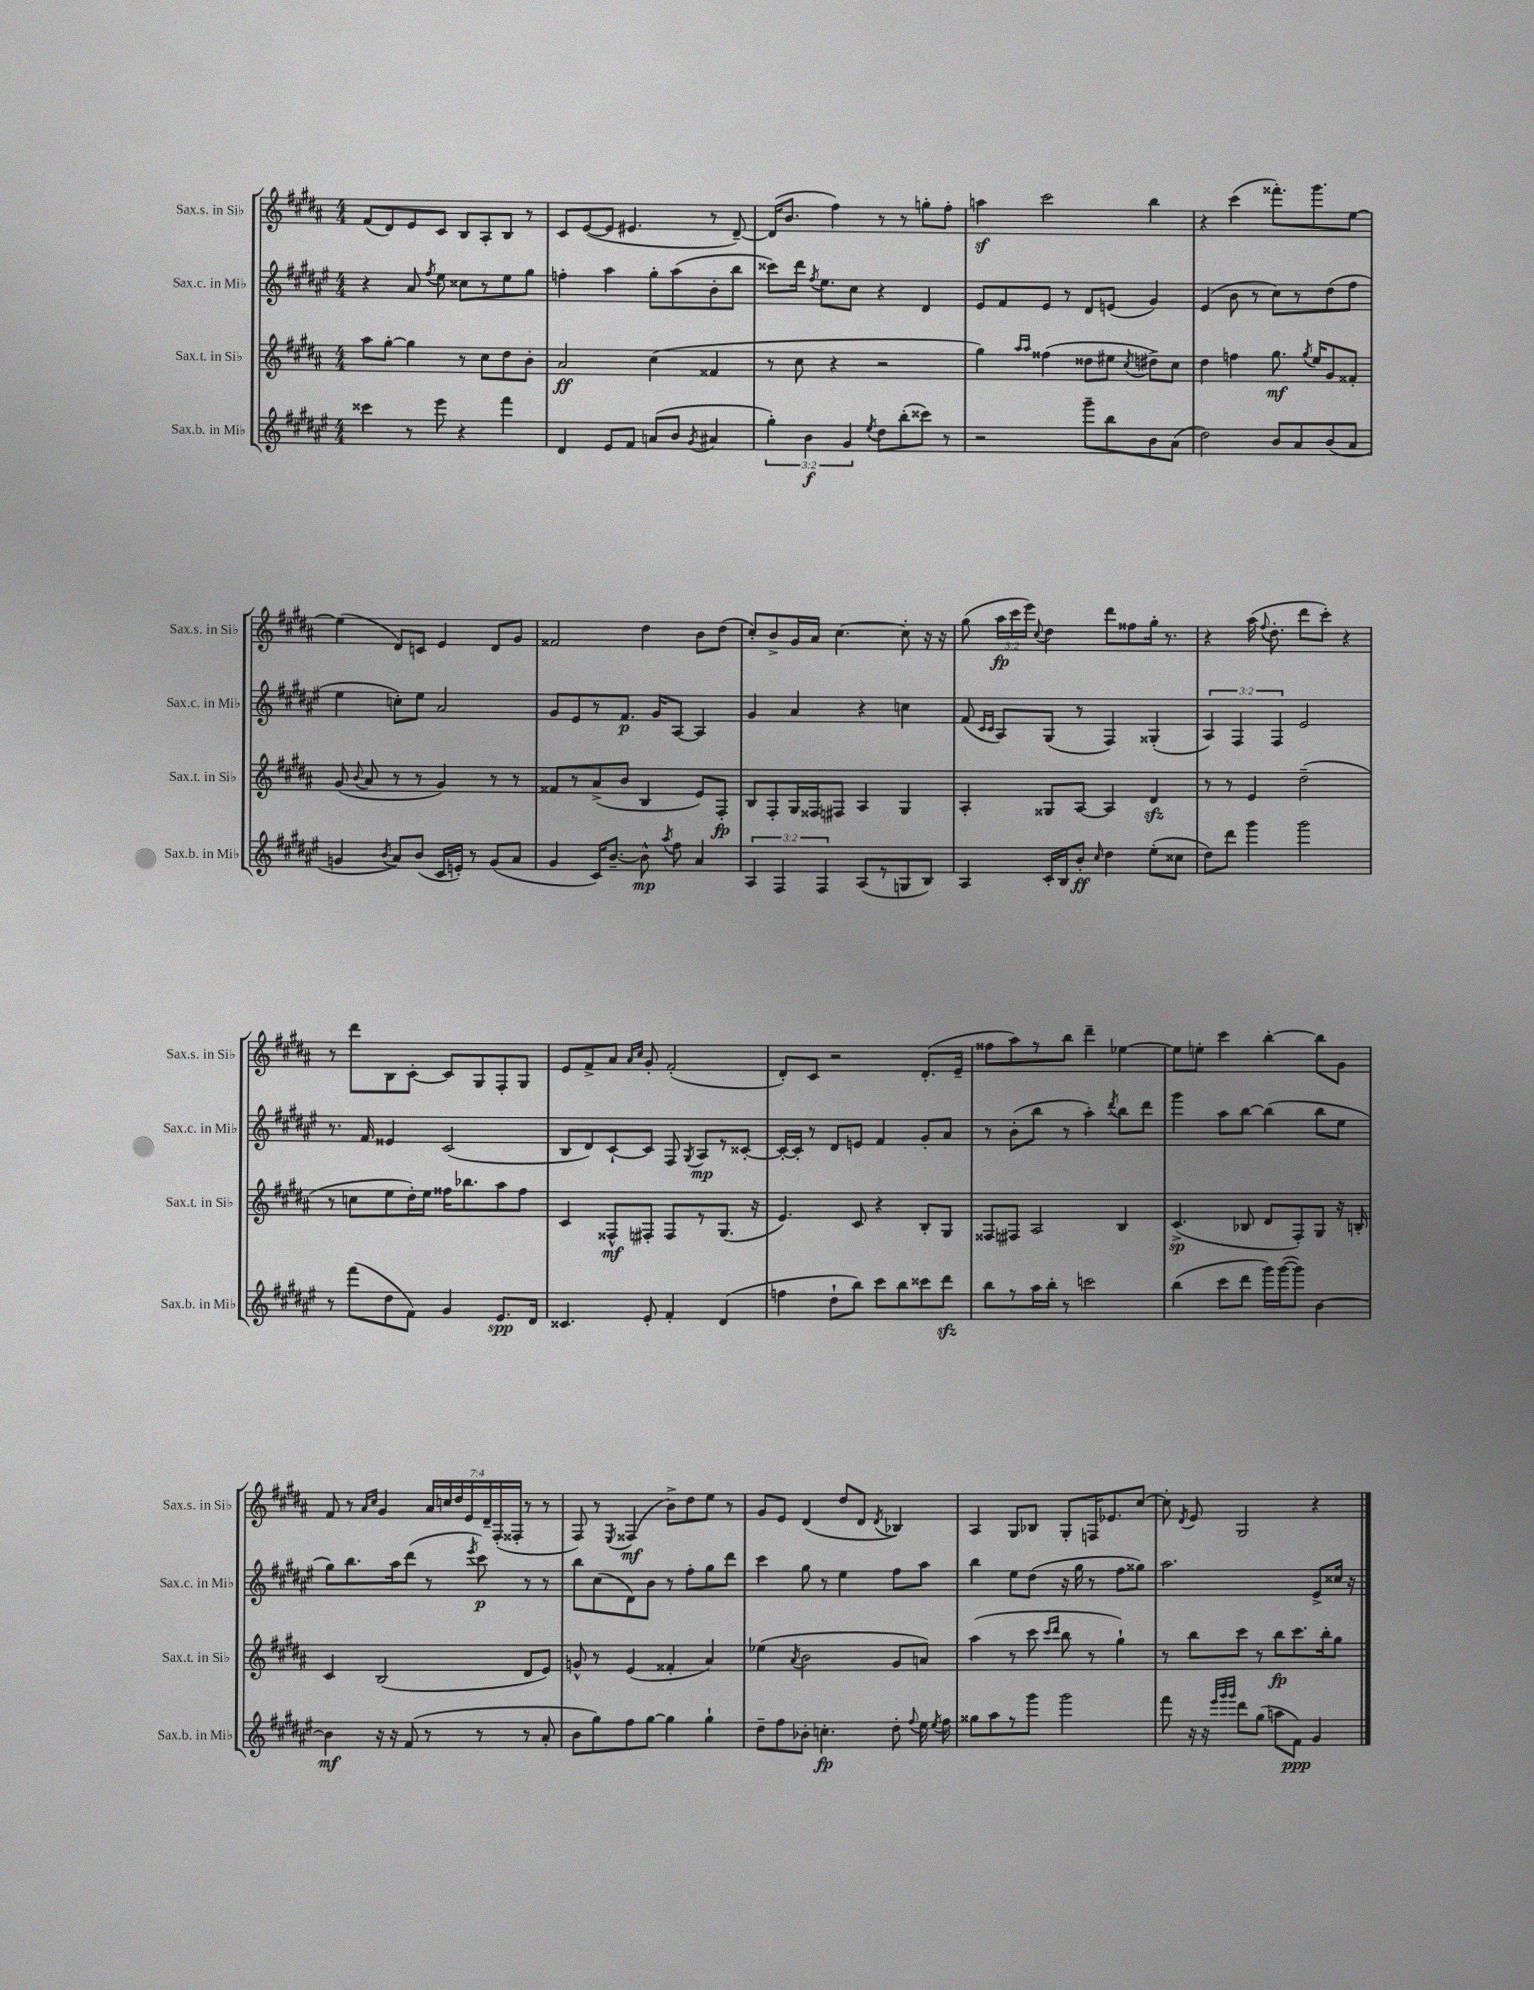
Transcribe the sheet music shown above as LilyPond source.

<<
\new StaffGroup <<
\new Staff = "s0" \with { instrumentName = "Sax.s. in Sib" shortInstrumentName = "Sax.s. in Sib" } {
    \clef treble \key b \major \numericTimeSignature \time 4/4 \override Staff.TupletNumber.text = #tuplet-number::calc-fraction-text
    \autoBeamOff fis'8[( dis'8) e'8 cis'8] b8[ ais8-. b8] r8 |
    cis'8[ e'8~( e'8] eis'4. r8 dis'8~--) |
    dis'16[( b'8.] fis''4) r8 r8 g''8[-. fis''8]-. |
    a''4\sf cis'''2 b''4 |
    r4 cis'''4( fisis'''8.[-.) gis'''8. e''8]~ |
    e''4( dis'8[) c'8] e'4 dis'8[ gis'8] |
    fisis'2 dis''4 b'8[ dis''8]( |
    cis''8[-.) b'8-> gis'16 ais'16] cis''4.~ cis''8-. r16 r16 |
    gis''8( \tuplet 3/2 { ais''16[\fp cis'''16 e'''16]) } \appoggiatura { cis''8 } dis''4 dis'''8[ fisis''8 gis''16]-. r8. |
    r4 ais''16( \appoggiatura { fis''8 } dis''8.-. dis'''8[ cis'''8]-.) r4 |
    r8 dis'''8[ b8 cis'8]~-. cis'8[ gis8 fis8-. gis8] |
    e'8[ fis'8-> ais'8] \grace { ais'16[ cis''16] } gis'8-. fis'2-.( |
    dis'8[-.) cis'8] r2 dis'8.[-.( e'16]-- |
    fisis''8[ ais''8) r8 b''8] dis'''4-- ees''4~ |
    ees''8[ e''8]-. cis'''4 b''4~-. b''8[ gis'8] |
    fis'8 r8 \grace { ais'16[ cis''16] } gis'4 \tuplet 7/4 { ais'16[ c''16 dis''16 e'16 dis'16-- fis16-.( fisis16]-. } r8 r8 |
    fis8) r8 \acciaccatura { e8 } fisis4\mf( b'8[->) dis''8 e''8] r8 |
    gis'8[ e'8] dis'4( dis''8[ dis'8] \acciaccatura { dis'8 } bes4) |
    ais4 gis8[ bes8] gis8[-. f16 ees'8. cis''8]~ |
    cis''8-. \acciaccatura { dis'8 } e'8 gis2 r4 \bar "|." |
}
\new Staff = "s1" \with { instrumentName = "Sax.c. in Mib" shortInstrumentName = "Sax.c. in Mib" } {
    \clef treble \key fis \major \numericTimeSignature \time 4/4 \override Staff.TupletNumber.text = #tuplet-number::calc-fraction-text
    \autoBeamOff r4 ais'8 \acciaccatura { fis''8 } eis''8 cisis''8[ r8 eis''8 gis''8] |
    f''4-. ais''4 gis''8[-. ais''8( b'8-. b''8] |
    cisis'''8[) dis'''16] \acciaccatura { fis''8 } eis''8.[ cis''8] r4 dis'4 |
    eis'8[ fis'8 eis'8] r8 dis'8[ e'8]( gis'4) |
    eis'4( b'8 r8 cis''8[) r8 dis''8( fis''8] |
    eis''4 c''8[-.) eis''8] ais'2 |
    gis'8[ eis'8 r8 fis'8.]\p gis'16[ ais8]~ ais4 |
    gis'4 ais'4 r4 c''4 |
    fis'8( \grace { cis'16[ cis'16] } ais8[) gis8]( r8 fis4) gisis4-.( |
    \tuplet 3/2 { ais4) fis4 fis4 } eis'2 |
    r8. fis'16 eisis'4 cis'2( |
    b8[ dis'8) cis'8~-! cis'8] fis8 \acciaccatura { gis8 } ais8[\mp r8 cisis'8]~-. |
    cisis'16[~-. cisis'16]-. r8 dis'8[ e'8] fis'4 gis'8[-. ais'8] |
    r8 b'8[-.( b''8] r8 ais''4-.) \acciaccatura { dis'''8 } b''8[ dis'''8] |
    gis'''4 ais''8[ b''8]~ b''4( b''8[ eis''8] |
    gis''8[) b''8. ais''16 dis'''8]( r8 \acciaccatura { eis'''8 } cis'''8\p) r8 r8 |
    b''8[ cis''8( dis'8) b'8] r8 fis''8[-. gis''8 dis'''8] |
    cis'''4 gis''8 r8 eis''4 fis''8[ ais''8] |
    b''4 eis''8[ dis''8]( r16 gis''16 r8 fis''8[ gisis''8]) |
    ais''2. eis'8[-> cisis''16] r16 \bar "|." |
}
\new Staff = "s2" \with { instrumentName = "Sax.t. in Sib" shortInstrumentName = "Sax.t. in Sib" } {
    \clef treble \key b \major \numericTimeSignature \time 4/4
    \autoBeamOff ais''8[ gis''8]~-. gis''4 r8 cis''8[ dis''8 b'8]-. |
    ais'2\ff cis''4( fisis'4 |
    r8 cis''8 r4 r2 |
    gis''4) \grace { ais''16[ ais''16] } fisis''4( disis''8[ eis''8] \acciaccatura { cis''8 } dis''8[->) cis''8] |
    dis''4 f''4 gis''8.\mf \acciaccatura { gis''8 } e''16[ gis'8 fisis'8]-. |
    gis'8( \appoggiatura { b'8 } ais'8 r8 r8 gis'4) r8 r8 |
    fisis'8[ r8 ais'8->( b'8] b4 e'8[) fis8]-.\fp |
    b8[ fis8-. gis16 fisis16 fis8] ais4 gis4 |
    ais4-. gisis8[ ais8]~ ais4 dis'4\sfz |
    r8 r8 e'4 dis''2--( |
    r8 c''8[ e''8 dis''16-.) e''16] fisis''16[ bes''8. ais''8 fisis''8] |
    cis'4 fisis8[-^\mf fis8]-. fis8[ r8 gis8.]( r16 |
    e'4.) cis'8 r4 b8[-. gis8] |
    fisis8[ fis8] ais2 b4 |
    cis'4.->\sp( bes8 dis'8[ fis8-.) gis8] r16 b16-. |
    cis'4 b2( dis'8[ e'8]) |
    g'8-^ r8 e'4( fisis'4-. ais'4) |
    ees''4( \acciaccatura { ais'8 } b'2 gis'8[ a'8]) |
    ais''4( r8 cis'''8 \grace { cis'''16[ dis'''16] } b''8 r8 gis''4-!) |
    r8 b''8[ cis'''8] r8 b''8[\fp cis'''8. b''16-. gis''8] \bar "|." |
}
\new Staff = "s3" \with { instrumentName = "Sax.b. in Mib" shortInstrumentName = "Sax.b. in Mib" } {
    \clef treble \key fis \major \numericTimeSignature \time 4/4 \override Staff.TupletNumber.text = #tuplet-number::calc-fraction-text
    \autoBeamOff cisis'''4 r8 eis'''8 r4 fis'''4 |
    dis'4 eis'8[ fis'8] a'8[( b'8] \acciaccatura { gis'8 } ais'4 |
    \tuplet 3/2 { gis''4-.) b'4\f gis'4 } \acciaccatura { eis''8 } dis''8[ b''8-.( cisis'''8]) r8 |
    r2 gis'''8[-- b''8 b'8 ais'8]( |
    dis''2) b'8[ ais'8 b'8( ais'8] |
    g'4 \acciaccatura { b'8 } ais'8[) b'8]( cis'16[ e'16]-.) r8 g'8[( ais'8] |
    gis'4 cis'16[) b'8.]~-- b'8-^\mp \acciaccatura { ais''8 } fis''8 ais'4 |
    \tuplet 3/2 { ais4 fis4 fis4 } ais8[( r8 g8 b8]) |
    ais4 cis'16[-. b16 b'8]-.\ff \grace { cis''16 } dis''4 eis''8[-.( cisis''8] |
    dis''8[) dis'''8] gis'''4 gis'''2 |
    r8 fis'''8[( dis''8 fis'8]) gis'4 eis'8.[\spp dis'16] |
    cisis'4. eis'8-. fis'4-. dis'4( |
    f''4 dis''8[-! b''8]) cis'''8[ b''8 cisis'''8 dis'''8]\sfz |
    b''8[ r8 ais''16 b''16]-. r8 c'''2 |
    b''4( cis'''8[ dis'''8] gis'''16[) gis'''16~( gis'''8]) b'4~ |
    b'4\mf r16 r16 fis'8( r8 r8 r8 ais'8-. |
    b'8[ gis''8) fis''8 gis''8]~ gis''4 gis''4-! |
    dis''8[-- fis''8 bes'8]-. c''4.-.\fp dis''8-. \appoggiatura { fis''8 } eis''16 \acciaccatura { eis''8 } fis''16 |
    gisis''8[ ais''8 r8 gis'''8] gis'''2 |
    fis'''8 r16 r16 \grace { eis'''32[ gis'''32 gis'''32] } dis'''8[ gis''8]( a''8[ fis'8]\ppp) gis'4 \bar "|." |
}
>>
>>
\layout { \context { \Score \remove "Bar_number_engraver" } }
